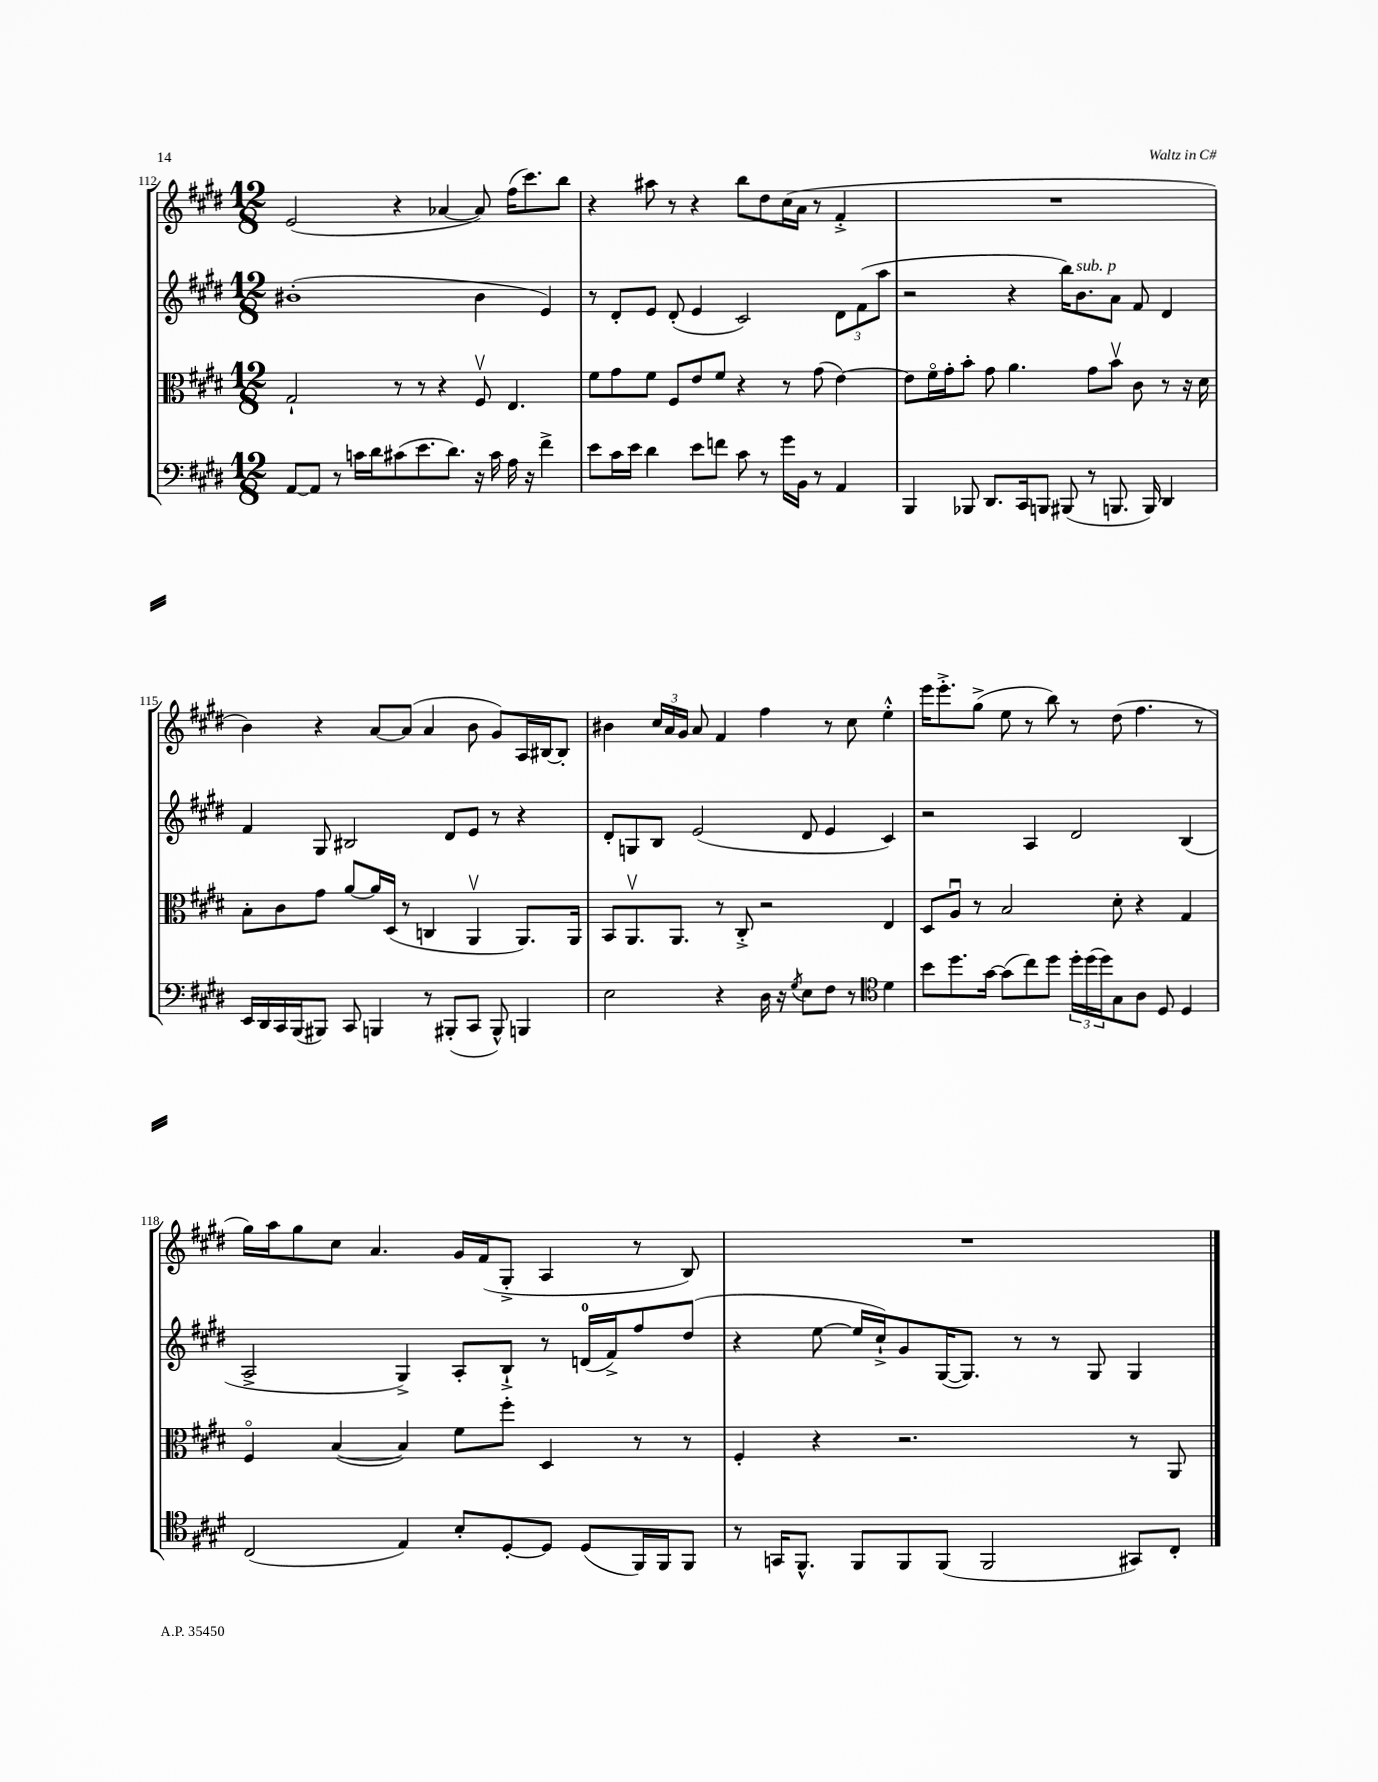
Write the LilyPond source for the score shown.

<<
\new StaffGroup <<
\new Staff = "s0" {
    \clef treble \key e \major \numericTimeSignature \time 12/8
    e'2( r4 aes'4~ aes'8) fis''16( cis'''8.) b''8 |
    r4 ais''8 r8 r4 b''8 dis''8 cis''16( a'16 r8 fis'4-.-> |
    R1. |
    b'4) r4 a'8~ a'8( a'4 b'8 gis'8) a16 bis16~ bis8-. |
    bis'4 \tuplet 3/2 { cis''16 a'16 gis'16 } a'8 fis'4 fis''4 r8 cis''8 e''4-.-^ |
    e'''16 e'''8.-.-> gis''8->( e''8 r8 b''8) r8 dis''8( fis''4. r8 |
    gis''16) a''16 gis''8 cis''8 a'4. gis'16 fis'16( gis8-.-> a4 r8 b8) |
    R1. \bar "|." |
}
\new Staff = "s1" {
    \clef treble \key e \major \numericTimeSignature \time 12/8
    bis'1-.( bis'4 e'4) |
    r8 dis'8-. e'8 dis'8-.( e'4 cis'2) \tuplet 3/2 { dis'8 fis'8( a''8 } |
    r2 r4 b''16) b'8.^\markup { \italic "sub. p" } a'8 fis'8 dis'4 |
    fis'4 gis8 bis2 dis'8 e'8 r8 r4 |
    dis'8-. g8 b8 e'2( dis'8 e'4 cis'4) |
    r2 a4 dis'2 b4( |
    a2-> gis4->) a8-. b8-!-> r8 d'16-0( fis'16->) fis''8 dis''8( |
    r4 e''8~ e''16 cis''16-!->) gis'8 gis16~( gis8.) r8 r8 gis8 gis4 \bar "|." |
}
\new Staff = "s2" {
    \clef alto \key e \major \numericTimeSignature \time 12/8
    gis2-! r8 r8 r4 fis8\upbow e4. |
    fis'8 gis'8 fis'8 fis8 e'8 fis'8 r4 r8 gis'8( e'4~) |
    e'8 fis'16\flageolet gis'16-. b'8-. gis'8 a'4. gis'8 b'8\upbow cis'8 r8 r16 dis'16 |
    b8-. cis'8 gis'8 a'8~ a'16 dis16( r8 c4 a,4\upbow a,8.) a,16 |
    b,8 a,8.\upbow a,8. r8 cis8-.-> r2 e4 |
    dis8 a8\downbow r8 b2 dis'8-. r4 gis4 |
    fis4\flageolet b4~( b4) fis'8 fis''8-. dis4 r8 r8 |
    fis4-. r4 r2. r8 a,8 \bar "|." |
}
\new Staff = "s3" {
    \clef bass \key e \major \numericTimeSignature \time 12/8
    a,8~ a,8 r8 c'16 dis'16 cis'8( e'8. dis'8.) r16 cis'16 a16 r16 fis'4-> |
    e'8 cis'16 e'16 dis'4 e'8 f'8 cis'8 r8 gis'16 b,16 r8 a,4 |
    b,,4 bes,,8 dis,8. cis,16 b,,8 bis,,8( r8 b,,8. b,,16) dis,4 |
    e,16 dis,16 cis,16 b,,16( bis,,8) cis,8 b,,4 r8 bis,,8-.( cis,8 bis,,8-^) b,,4 |
    e2 r4 dis16 r16 \acciaccatura { gis8 } e8 fis8 r8 \clef tenor dis'4 |
    b'8 dis''8. gis'16~ gis'8( cis''8) dis''8 \tuplet 3/2 { dis''16-. dis''16( dis''16) } gis8 a8 dis8 dis4 |
    cis2( e4) b8-. dis8~-. dis8 dis8( fis,16) fis,16 fis,8 |
    r8 g,16 fis,8.-^ fis,8 fis,8 fis,8( fis,2 gis,8) cis8-. \bar "|." |
}
>>
>>
\layout { \context { \Score currentBarNumber = #112 } }
